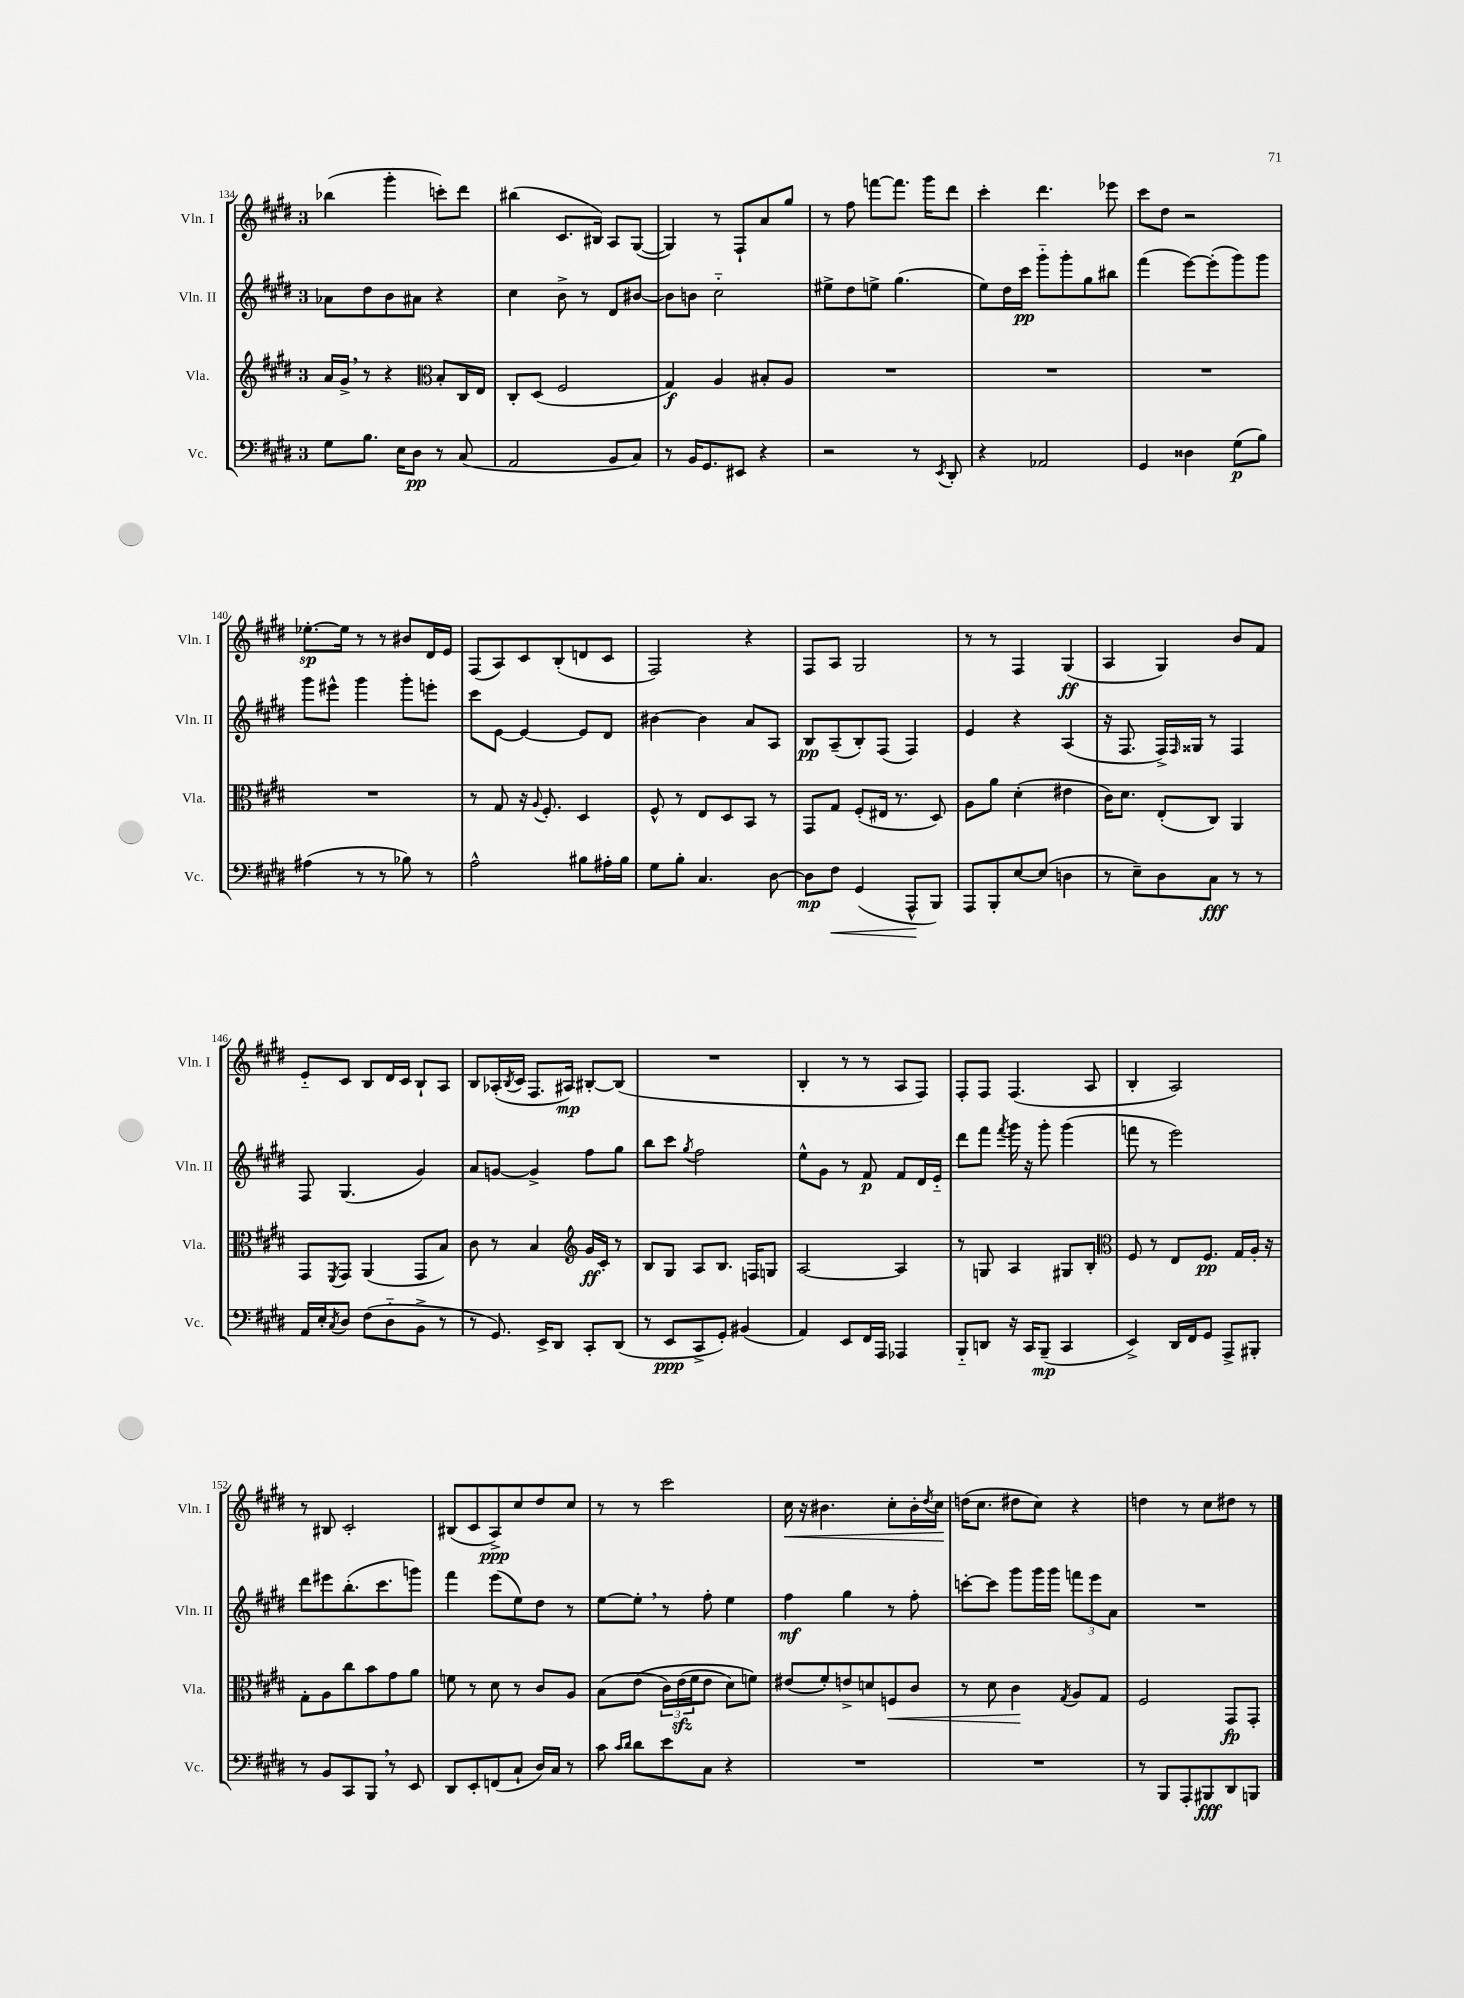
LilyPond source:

<<
\new StaffGroup <<
\new Staff = "s0" \with { instrumentName = "Vln. I" shortInstrumentName = "Vln. I" } {
    \clef treble \key e \major \once \override Staff.TimeSignature.style = #'single-digit \time 3/4
    bes''4( gis'''4-. c'''8-.) dis'''8 |
    bis''4( cis'8. bis16) a8 gis8~( |
    gis4) r8 fis8-! a'8 gis''8 |
    r8 fis''8 f'''8~ f'''8. gis'''16 dis'''8 |
    cis'''4-. dis'''4. ees'''8 |
    cis'''8 dis''8 r2 |
    ees''8.~-.\sp ees''16 r8 r8 bis'8 dis'16 e'16 |
    fis8( a8) cis'8 b8-.( d'8 cis'8 |
    fis2) r4 |
    fis8 a8 gis2 |
    r8 r8 fis4 gis4\ff( |
    a4 gis4) b'8 fis'8 |
    e'8-_ cis'8 b8 dis'16 cis'16 b8-! a8 |
    b8 aes16-.( \acciaccatura { b8 } cis'16 fis8. ais16\mp) bis8~-. bis8( |
    R2. |
    b4-. r8 r8 a8 fis8) |
    fis8-. fis8 fis4.( a8 |
    b4-. a2) |
    r8 bis8 cis'2-. |
    bis8( cis'8 a8->\ppp) cis''8 dis''8 cis''8 |
    r8 r8 cis'''2 |
    cis''16\< r16 bis'4. cis''8-. bis'16-. \acciaccatura { dis''8 } cis''16\! |
    d''16( cis''8. dis''8 cis''8) r4 |
    d''4 r8 cis''8 dis''8 r8 \bar "|." |
}
\new Staff = "s1" \with { instrumentName = "Vln. II" shortInstrumentName = "Vln. II" } {
    \clef treble \key e \major \once \override Staff.TimeSignature.style = #'single-digit \time 3/4
    aes'8 dis''8 b'8 ais'8 r4 |
    cis''4 b'8-> r8 dis'8 bis'8~ |
    bis'8 b'8 cis''2-_ |
    eis''8-> dis''8 e''8-> gis''4.( |
    e''8) dis''16 cis'''16\pp gis'''8-_ gis'''8-. gis''8 bis''8 |
    fis'''4( e'''8~) e'''8-.( gis'''8) gis'''8 |
    gis'''8 eis'''8-^ gis'''4 gis'''8-. e'''8-. |
    cis'''8 e'8~ e'4~ e'8 dis'8 |
    bis'4~ bis'4 a'8 a8 |
    b8\pp a8--( b8-.) fis8( fis4) |
    e'4 r4 a4( |
    r16 fis8. fis16->) \grace { fis16 } gisis16 r8 fis4 |
    fis8 gis4.( gis'4) |
    a'8 g'8~ g'4-> fis''8 gis''8 |
    b''8 cis'''8 \acciaccatura { gis''8 } fis''2 |
    e''8-^ gis'8 r8 fis'8\p fis'8 dis'16 e'16-_ |
    dis'''8 fis'''8 \acciaccatura { fis'''8 } gis'''16 r16 gis'''8-. gis'''4( |
    f'''8 r8 e'''2) |
    dis'''8 eis'''8 b''8.-.( cis'''8. g'''8) |
    fis'''4 e'''8( e''8) dis''8 r8 |
    e''8~ e''8-. \breathe r8 fis''8-. e''4 |
    fis''4\mf gis''4 r8 fis''8-. |
    c'''8~-. c'''8 gis'''8 gis'''16 gis'''16 \tuplet 3/2 { f'''8 e'''8 a'8 } |
    R2. \bar "|." |
}
\new Staff = "s2" \with { instrumentName = "Vla." shortInstrumentName = "Vla." } {
    \clef treble \key e \major \once \override Staff.TimeSignature.style = #'single-digit \time 3/4
    a'16 gis'16-> \breathe r8 r4 \clef alto b8-. cis16 e16 |
    cis8-. dis8( fis2 |
    gis4\f) a4 bis8-. a8 |
    R2. |
    R2. |
    R2. |
    R2. |
    r8 gis8 r16 \appoggiatura { a8 } fis8.-. dis4 |
    fis8-^ r8 e8 dis8 b,8 r8 |
    gis,8 gis8 fis8-.( eis16 r8. dis8) |
    a8 a'8 dis'4-.( eis'4 |
    cis'16) dis'8. e8-.( cis8) a,4 |
    gis,8 \acciaccatura { fis,8 } gis,8 a,4( gis,8 b8) |
    cis'8 r8 b4 \clef treble gis'16\ff cis'16-. r8 |
    b8 gis8 a8 b8. f16 g8 |
    a2~ a4 |
    r8 g8 a4 gis8 b8-. |
    \clef alto fis8 r8 e8 fis8.\pp gis16 a16-. r16 |
    gis8-. a8 cis''8 b'8 gis'8 a'8 |
    f'8 r8 dis'8 r8 cis'8 a8 |
    b8( e'8\( \tuplet 3/2 { cis'16) e'16\sfz( fis'16 } e'8 dis'8) f'8\) |
    eis'8( fis'8-.) e'8-> d'8 f8\< cis'8 |
    r8 dis'8 cis'4\! \acciaccatura { gis8 } a8 gis8 |
    fis2 gis,8\fp gis,8-. \bar "|." |
}
\new Staff = "s3" \with { instrumentName = "Vc." shortInstrumentName = "Vc." } {
    \clef bass \key e \major \once \override Staff.TimeSignature.style = #'single-digit \time 3/4
    gis8 b8. e16 dis8\pp r8 cis8( |
    a,2 b,8 cis8) |
    r8 b,16 gis,8. eis,8 r4 |
    r2 r8 \acciaccatura { e,8 } dis,8-. |
    r4 aes,2 |
    gis,4 disis4 gis8\p( b8) |
    ais4( r8 r8 bes8) r8 |
    a2-^ bis8 ais16-. bis16 |
    gis8 b8-. cis4. dis8~ |
    dis8\mp fis8\< gis,4( a,,8-^\! b,,8) |
    a,,8 b,,8-. e8~ e8( d4 |
    r8 e8--) dis8 cis8\fff r8 r8 |
    a,16 e16-. \acciaccatura { cis8 } dis8 fis8( dis8-_ b,8-> r8 |
    r8 gis,8.) e,16-> dis,8 cis,8-. dis,8( |
    r8 e,8\ppp cis,8-> gis,8-.) bis,4( |
    a,4) e,8 fis,16 a,,16 aes,,4 |
    b,,8-_ d,8 r16 cis,16 b,,8--\mp( cis,4 |
    e,4->) dis,16 fis,16 gis,8 a,,8-> bis,,8-. |
    r8 b,8 cis,8 b,,8 \breathe r8 e,8 |
    dis,8 e,8-. f,8( cis8-! dis16) cis16 r8 |
    cis'8 \grace { cis'16 dis'16 } dis'8 e'8 cis8 r4 |
    R2. |
    R2. |
    r8 b,,8 a,,8-. bis,,8\fff dis,8 b,,8 \bar "|." |
}
>>
>>
\layout { \context { \Score currentBarNumber = #134 } }
